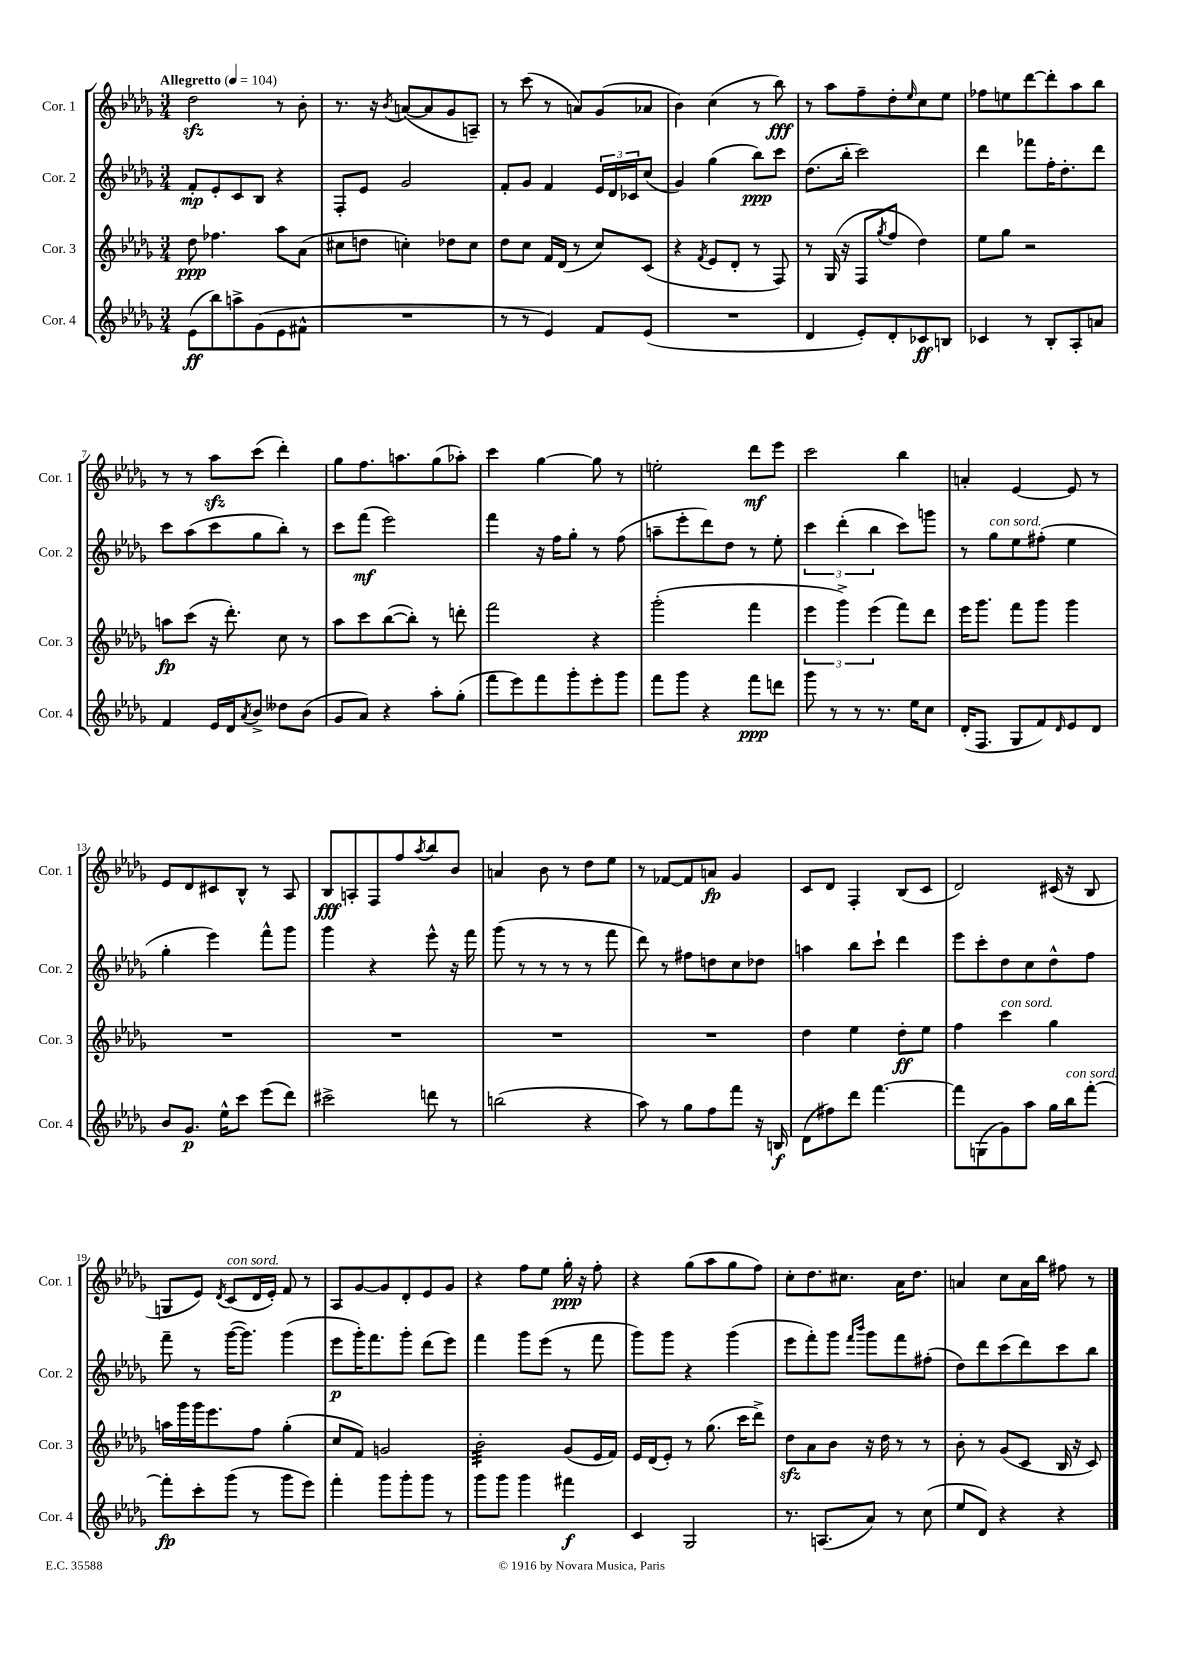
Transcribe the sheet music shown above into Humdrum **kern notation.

**kern	**kern	**kern	**kern
*staff4	*staff3	*staff2	*staff1
*clefG2	*clefG2	*clefG2	*clefG2
*k[b-e-a-d-g-]	*k[b-e-a-d-g-]	*k[b-e-a-d-g-]	*k[b-e-a-d-g-]
*M3/4	*M3/4	*M3/4	*M3/4
*MM104	*MM104	*MM104	*MM104
(8e-	8dd-	8f'	2dd-
8bb-)	4.ff-	8e-'	.
8aa^	.	8c	.
(8g-	.	8B-	.
8e-	8aa-	4r	8r
8f#^^	(8a-	.	8b-'
=	=	=	=
2.r	8cc#	8F'	8.r
.	8dd	8e-	.
.	.	.	16r
.	.	.	8qb-
.	4cc')	2g-	([8a
.	.	.	8a]
.	8dd-	.	8g-
.	8cc	.	8A~)
=	=	=	=
8r	8dd-	8f'	8r
8r	8cc	8g-	(8ccc
4e-)	16f	4f	8r
.	(16d-	.	.
.	8r	.	8a)
8f	8cc)	24e-	(8g-
.	.	24d-	.
.	.	24c-	.
(8e-	(8c	(8cc	8a-
=	=	=	=
2.r	4r	4g-)	4b-)
.	8qf	.	.
.	8e-	(4gg-	(4cc
.	8d-'	.	.
.	8r	8bb-)	8r
.	8F)	8ccc	8bb-)
=	=	=	=
4d-	8r	(8.dd-	8r
.	(16G-	.	8aa-
.	16r	16bb-'	.
8e-')	8F	2ccc)	8ff~
.	8qgg-	.	.
8d-'	8ff	.	8dd-'
.	.	.	16qqee-
8c-	4dd-)	.	8cc
8B	.	.	8ee-
=	=	=	=
4c-	8ee-	4ddd-	8ff-
.	8gg-	.	8ee
8r	2r	8fff-	[8ddd-
8B-'	.	16ff'	8ddd-']
.	.	8.dd-'	.
8A-'	.	.	8aa-
8a	.	8ddd-	8bb-
=	=	=	=
4f	8aa	8ccc	8r
.	(8ccc	(8aa-	8r
16e-	16r	8ccc	8aa-
16d-	8.ddd-')	.	.
8qa-	.	.	.
8b-^	.	8gg-	(8ccc
8dd--	8cc	8bb-')	4ddd-')
(8b-	8r	8r	.
=	=	=	=
8g-	8aa-	8ccc	8gg-
8a-)	8ccc	(8fff	8.ff
4r	([8bb-	2eee-)	.
.	.	.	8.aa
.	8bb-'])	.	.
8aa-'	8r	.	(8gg-
(8gg-'	8ddd'	.	8aa-')
=	=	=	=
8fff	2fff	4fff	4ccc
8eee-)	.	.	.
8fff	.	16r	[4gg-
.	.	16ff	.
8ggg-'	.	8gg-'	.
8eee-'	4r	8r	8gg-]
8ggg-	.	(8ff	8r
=	=	=	=
8fff	(2ggg-'	8aa~	2ee'
8ggg-	.	8eee-'	.
4r	.	8ddd-)	.
.	.	8dd-	.
8fff	4fff	8r	8ddd-
8ddd	.	8ee-'	8eee-
=	=	=	=
8ggg-	6eee-	6ccc	2ccc
8r	.	.	.
.	6ggg-^)	(6ddd-'	.
8r	.	.	.
.	(6eee-	6bb-	.
8.r	.	.	.
.	8fff)	8ccc)	4bb-
16ee-	.	.	.
8cc	8ddd-	8ggg	.
=	=	=	=
(16d-'	16eee-	8r	4a'
8.F	8.ggg-	.	.
.	.	8gg-	.
8G-	8fff	8ee-	[4e-
8f)	8ggg-	(8ff#'	.
16qqd-	.	.	.
8e-	4ggg-	4ee-	8e-]
8d-	.	.	8r
=	=	=	=
8b-	2.r	4gg-'	8e-
8.g-	.	.	8d-
.	.	4eee-)	8c#
16ee-^^	.	.	.
8ccc	.	.	8B-^^
(8eee-	.	8fff^^	8r
8ddd-)	.	8ggg-	8A-
=	=	=	=
2ccc#^	2.r	4ggg-	8B-
.	.	.	8A'
.	.	4r	8F
.	.	.	8ff
.	.	.	8qaa-
8ddd	.	8eee-^^	8bb-
8r	.	16r	8b-
.	.	16fff	.
=	=	=	=
(2bb	2.r	(8ggg-	4a
.	.	8r	.
.	.	8r	8b-
.	.	8r	8r
4r	.	8r	8dd-
.	.	8fff	8ee-
=	=	=	=
8aa-)	2.r	8ddd-)	8r
8r	.	8r	[8f-
8gg-	.	8ff#	8f-]
8ff	.	8dd	8a
8fff	.	8cc	4g-
16r	.	8dd-	.
16B	.	.	.
=	=	=	=
(8d-	4dd-	4aa	8c
8ff#)	.	.	8d-
8ddd-	4ee-	8bb-	4F'
[4.fff	.	8ccc`	.
.	8dd-'	4ddd-	(8B-
.	8ee-	.	8c
=	=	=	=
8fff]	4ff	8eee-	2d-)
(8G	.	8ccc'	.
8g-)	4ccc	8dd-	.
8aa-	.	8cc	.
16gg-	4gg-	8dd-^^	(16c#
16bb-	.	.	16r
[8fff'	.	8ff	8B-
=	=	=	=
8fff']	16aa	8fff~	8G
.	16ggg-	.	.
8ccc'	16ggg-	8r	8e-)
.	8.eee-	.	.
.	.	.	8qd-
(8ggg-	.	([16ggg-	(8c
.	.	8.ggg-])	.
8r	8ff	.	16d-
.	.	.	16e-')
8ggg-	(4gg-'	(4ggg-	8f
8eee-)	.	.	8r
=	=	=	=
4fff'	8cc	8eee-	8A-
.	8f)	16ggg-')	[8g-
.	.	8.fff	.
8ggg-	2g	.	8g-]
8ggg-'	.	8ggg-'	8d-'
8ggg-	.	(8ddd-	8e-
8r	.	8eee-)	8g-
=	=	=	=
8ggg-	2b-'	4fff	4r
8ggg-	.	.	.
4ggg-	.	8ggg-	8ff
.	.	(8eee-	8ee-
4fff#	(8g-	8r	16gg-'
.	.	.	16r
.	16e-	8fff	8ff'
.	16f)	.	.
=	=	=	=
4c	16e-	8ggg-)	4r
.	(16d-	.	.
.	8e-')	8ggg-	.
2G-	8r	4r	(8gg-
.	(8.gg-	.	8aa-
.	.	(4ggg-	8gg-
.	16ccc	.	.
.	8ddd-^)	.	8ff)
=	=	=	=
8.r	8dd-	8eee-	8cc'
.	8a-	8fff')	8.dd-
(8.A	.	.	.
.	8b-	8ggg-	.
.	.	.	8.cc#
.	.	16qqfff	.
.	.	16qqbbb-	.
8a-)	16r	8ggg-	.
.	16dd-	.	.
8r	8r	8fff	16a-
.	.	.	8.dd-
(8cc	8r	(8ff#'	.
=	=	=	=
8ee-	8b-'	8dd-)	4a
8d-)	8r	8ddd-	.
4r	(8g-	(8ccc	8cc
.	8c	8ddd-)	16a
.	.	.	16bb-
4r	16B-	8ccc	8ff#
.	16r	.	.
.	8c)	8bb-	8r
==	==	==	==
*-	*-	*-	*-
